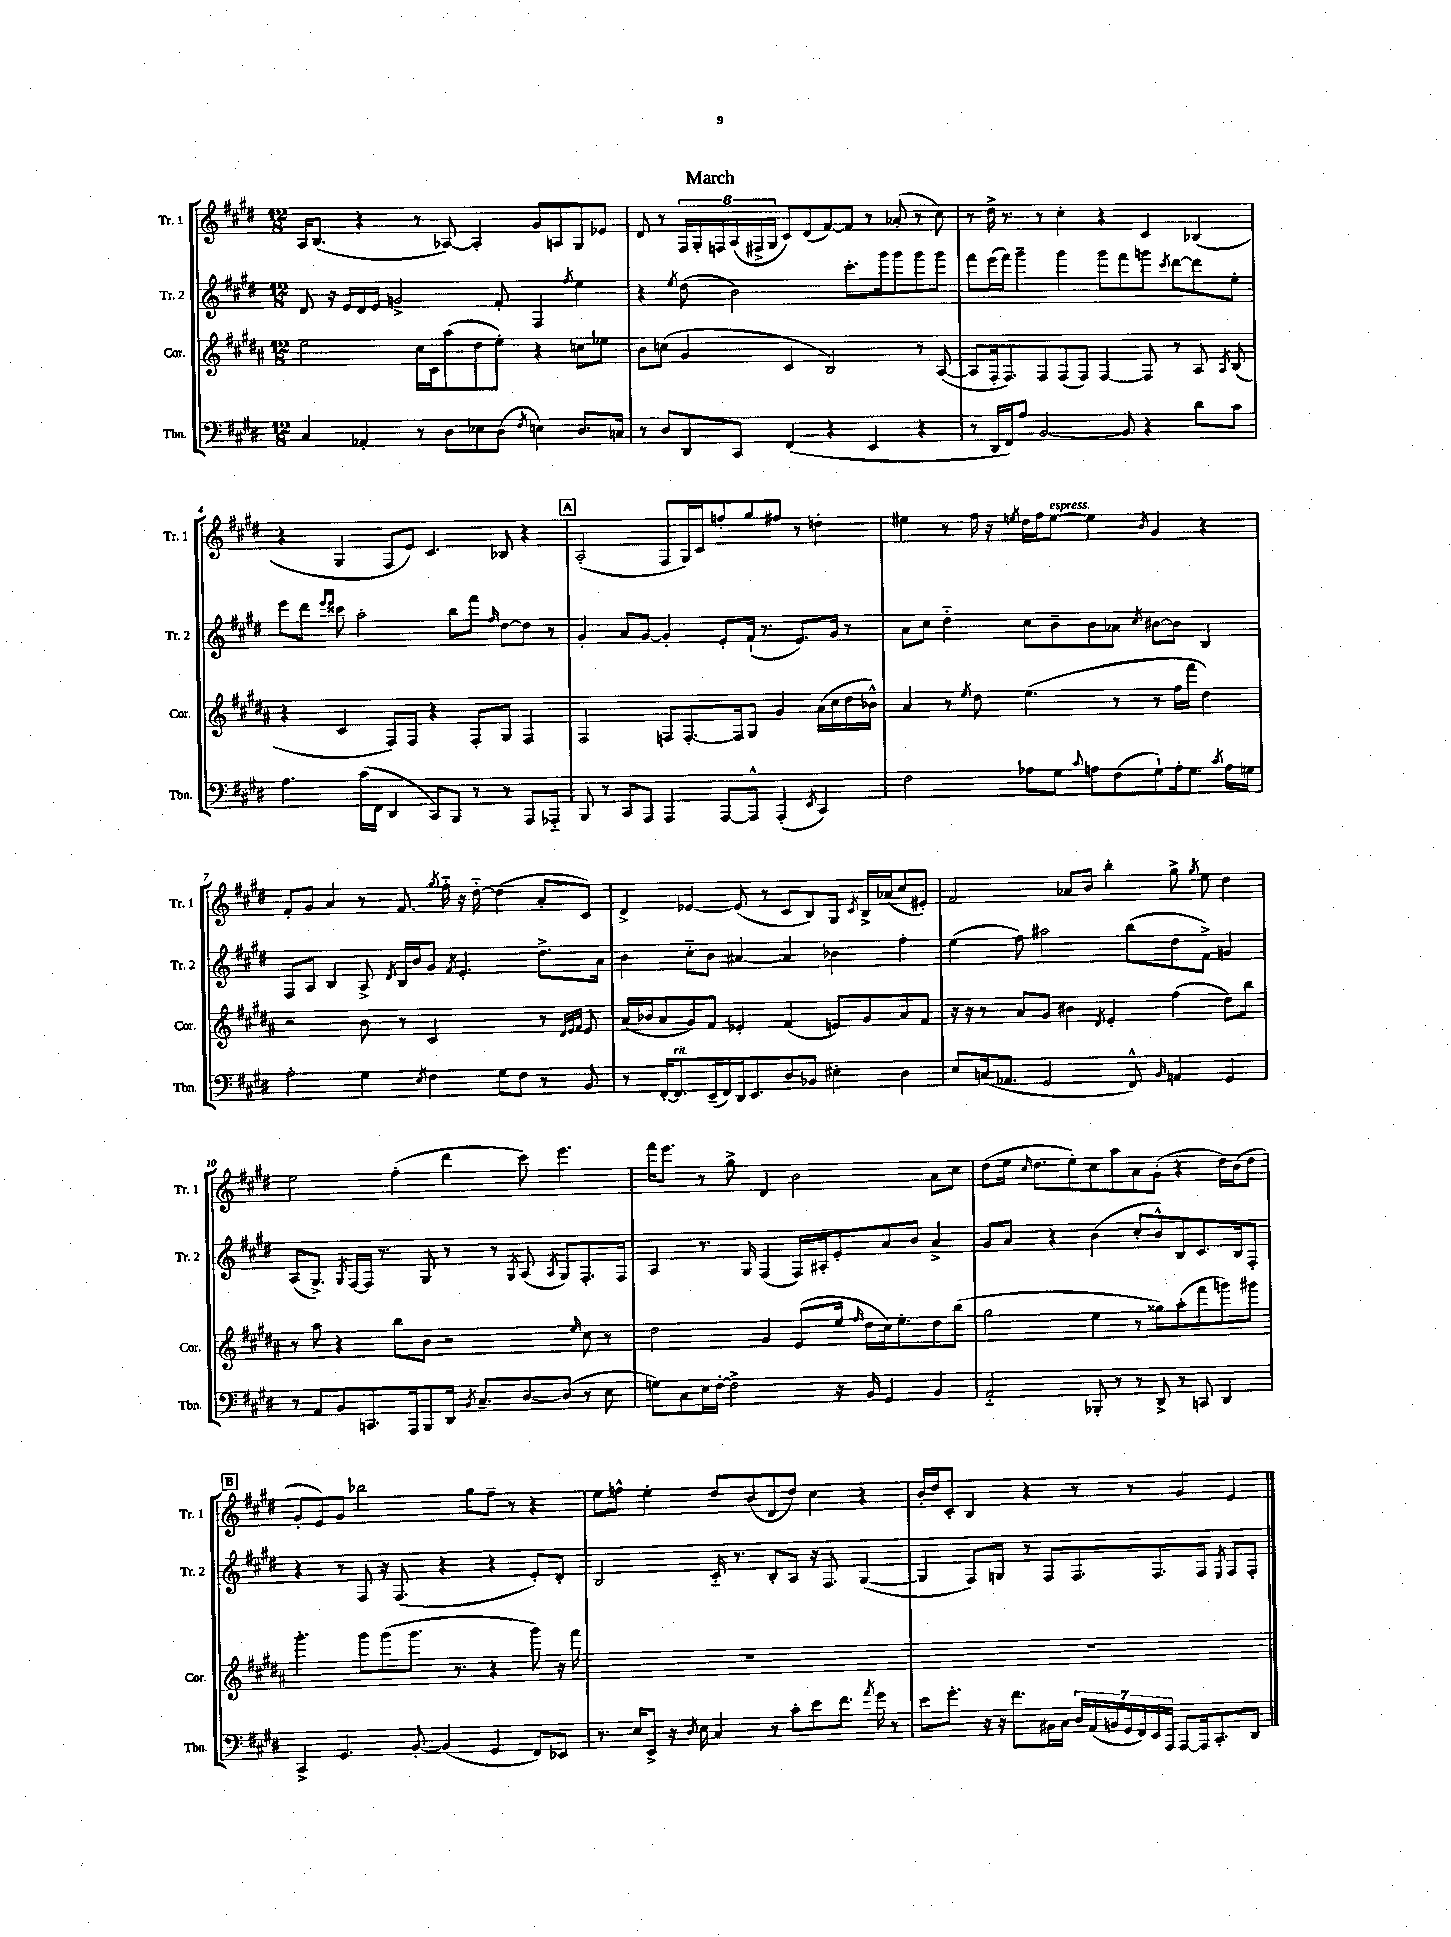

**kern	**kern	**kern	**kern
*staff4	*staff3	*staff2	*staff1
*clefF4	*clefG2	*clefG2	*clefG2
*k[f#c#g#d#]	*k[f#c#g#d#a#]	*k[f#c#g#d#]	*k[f#c#g#d#]
*M12/8	*M12/8	*M12/8	*M12/8
4C#	2ee	8d#	16A
.	.	.	(8.B
.	.	16r	.
.	.	16e	.
4AA-'	.	16d#	4r
.	.	16e	.
.	.	2g^	.
8r	16cc#	.	8r
.	16c#	.	.
8D#	(8aa#	.	[8A-)
8E-	8dd#	.	4A-']
(8D#	8ee')	8f#'	.
8qF#	.	.	.
4E)	4r	4F#	8g#
.	.	.	8A
.	.	8qff#	.
8.D#	8cc	4ee	8G#
.	8ee-	.	8e-
16C	.	.	.
=	=	=	=
8r	8b	4r	8d#
8D#	(8cc	.	8r
.	.	8qee	.
8DD#	4g#	(8dd#	24F#
.	.	.	24G#'
.	.	.	24F
8CC#	.	2b)	(24A
.	.	.	24F#^
.	.	.	24G#
(4FF#	4c#	.	8c#)
.	.	.	(8d#
4r	2B)	.	[8f#)
.	.	8.ccc#'	8f#]
4EE	.	.	8r
.	.	16ggg#	.
.	.	8ggg#	(8a-'
4r	8r	8ggg#	8r
.	([8A#	8ggg#	8cc#)
=	=	=	=
8r	8A#]	8fff#	8r
16DD#	16F#'	(16eee	16dd#^
16FF#)	8.F#)	16fff#)	8.r
8A	.	4ggg#~	.
[2BB	8F#	.	8r
.	(8F#	4ggg#	4cc#'
.	8F#)	.	.
.	[4F#	8ggg#	4r
8BB]	.	8fff#	.
4r	8F#]	8ggg	4c#
.	.	8qccc#	.
.	8r	[8ddd#	.
8d#	8A#	8ddd#]	(4B-
.	8qA#	.	.
8c#	(8B	8ee'	.
=	=	=	=
4.A	4r	8eee	4r
.	.	8ddd#	.
.	.	16qqeee	.
.	.	16qqeee	.
.	4c#	8ccc##	4G#
(16c#	.	2aa'	.
16FF#	.	.	.
4DD#	8F#)	.	8F#
.	8F#	.	8e)
8CC#)	4r	.	4.c#
8BBB	.	8bb	.
8r	8F#'	8fff#	.
.	.	16qqff#	.
8r	8G#	[8dd#	8B-
8AAA	4F#	8dd#]	4r
8AAA-'~	.	8r	.
=	=	=	=
8BBB	2F#	4g#'	(2A'
8r	.	.	.
8CC#	.	8a	.
8AAA	.	[8g#	.
4AAA	8F	4g#']	8F#
.	[8.F'	.	16G#)
.	.	.	16c#
[8AAA	.	8e'	8ff'
.	16F]	.	.
8AAA^^]	8G#	(16f#`	8gg#
.	.	8.r	.
(4AAA'	4g#	.	8ff#
.	.	8.e)	8r
8qEE	.	.	.
4CC#)	(16a#	.	4dd'
.	16cc#	16g#	.
.	16dd#	8r	.
.	16b-^^)	.	.
=	=	=	=
2F#	4a#	8a	4ee#
.	.	8cc#	.
.	8r	4dd#'~	8r
.	8qee	.	.
.	8dd#	.	16ff#
.	.	.	16r
.	.	.	8qee
8A-	(4.ee	8cc#	16dd#
.	.	.	16ff#
8G#	.	8b~	[8ee
8qqc#	.	.	.
8A	.	8b	4ee]
(8F#	8r	8a-	.
.	.	8qcc#	8qb
8G#`)	8r	[8b#	4g#
16A'	16ff#	8b#]	.
8.G#	16fff#	.	.
.	4dd#)	4B	4r
8qc#	.	.	.
16A	.	.	.
16G	.	.	.
=	=	=	=
2A'	2r	8F#	8f#'
.	.	8A	8g#
.	.	4B	4a
4G#	8b	8A^	8r
.	.	8qd#	.
.	8r	16B	8.f#
.	.	16b	.
8qE	.	.	.
4F#	2c#	8g#	.
.	.	.	8qgg#
.	.	.	16ff#'~
.	.	8qf#	.
.	.	4.e'	16r
.	.	.	[16dd#'~
8G#	.	.	(4dd#]
8F#	.	.	.
8r	8r	8.dd#^	8a'
.	32qqd#	.	.
.	32qqe	.	.
.	32qqf#	.	.
8BB	8e	.	8c#)
.	.	16a	.
=	=	=	=
8r	(16a#	4b	4d#^
.	16b-	.	.
[16FF#'	8a#	.	.
8.FF#]	.	.	.
.	8g#)	8cc#'~	[4e-
(16EE~	8f#	8b	.
16FF#)	.	.	.
16DD#	4e-'	[4a#	(8e-]
8.EE	.	.	.
.	.	.	8r
8D#	(4f#	4a#]	8c#
8BB-	.	.	8B)
4E#'	8e)	4b-	8G#
.	.	.	8qc#
.	8g#	.	16B^
.	.	.	(16a-
4D#	8a#	4ff#'	8cc#
.	8f#	.	8e#')
=	=	=	=
8E	16r	(4ee	2f#
.	16r	.	.
(16C	8r	.	.
8.AA-	.	.	.
.	8a#	8ff#)	.
2GG#	8g#	2aa#	.
.	4b#	.	8a-
.	.	.	8b
.	8qd#	.	.
.	4e'	.	4bb'
8FF#^^)	.	(8bb	.
16qqBB	.	.	.
4AA	(4ff#	8dd#	8gg#^
.	.	.	8qgg#
.	.	8f#^)	8ee
4GG#	8dd#)	4g	4dd#
.	8bb	.	.
=	=	=	=
8r	8r	(8A	2ee
8AA	8aa#	8.G#^)	.
8BB	4r	.	.
.	.	8qG#	.
.	.	[16F#	.
8.CC	.	16F#]	.
.	.	8.r	.
.	8bb	.	(4ff#'
16AAA	.	.	.
8BBB	8b	8G#	.
16DD#	2r	8r	4ddd#
8qBB	.	.	.
8.C#~	.	.	.
.	.	8r	.
.	.	8qG#	.
[8D#	.	(8A	8ccc#)
.	.	8qA	.
(8D#]	.	8G#)	4.eee
.	16qqee	.	.
8r	8cc#	8.F#'	.
8E	8r	.	.
.	.	16F#	.
=	=	=	=
8G)	2dd#	4A	16fff#
.	.	.	8.eee
8C#	.	.	.
16E	.	8.r	8r
[16F#'	.	.	.
2F#^]	.	.	8gg#^
.	.	16G#	.
.	4g#	(4F#	4d#
.	(8e	16F#)	2b
.	.	16A#'	.
16r	16ee	8e'	.
.	16qqff#	.	.
16BB	16dd#	.	.
4GG#	16cc#)	8a	.
.	8.ee'	.	.
.	.	8b	.
4BB	8dd#	4a^	8a
.	(8bb	.	8cc#
=	=	=	=
2AA'~	2gg#	8g#	(8dd#
.	.	8a	16ee
.	.	.	16qqcc#
.	.	.	8.dd#
.	.	4r	.
.	.	.	8ee')
8BBB-'	4ee	(4b	8cc#
8r	.	.	8aa
8r	8r	8cc#'	8a
8DD#^	8gg##)	8b^^)	(8g#'
8r	(8aa#'	8B	4r
8CC	8fff#	8.c#	.
4DD#	8ggg)	.	16dd#)
.	.	16B	(16b
.	8ggg#	8F#'	8dd#
=	=	=	=
4CC#^	4.ggg#'	4r	8g#'
.	.	.	8e)
4.GG#	.	8r	8g#
.	8ggg#	8F#	2bb-
.	(8ggg#	16r	.
.	.	(8.F#	.
[8BB'	8.ggg#	.	.
(4BB]	.	4r	.
.	8.r	.	.
.	.	.	8gg#
4GG#	4r	4r	8ff#~
.	.	.	8r
8FF#)	8ggg#)	8e')	4r
8EE-	16r	8d#'	.
.	16fff#	.	.
=	=	=	=
8.r	1.r	2B	8ee
.	.	.	8ff^^
16E	.	.	.
8EE^	.	.	4ee'
16r	.	.	.
8qD#	.	.	.
16E	.	.	.
4C#	.	16c#'~	8dd#
.	.	8.r	.
.	.	.	(8b
8r	.	8B'	8d#
8c#'	.	8A	8dd#)
8e	.	16r	4cc#
.	.	8.F#	.
8.f#	.	.	.
.	.	([4G#	4r
8qa	.	.	.
16g#	.	.	.
8r	.	.	.
=	=	=	=
8e	1.r	4G#]	16b'
.	.	.	16dd#
8.g#'	.	.	8c#'
.	.	8F#)	4B
16r	.	.	.
16r	.	8G	.
8.f#	.	.	.
.	.	8r	4r
16BB#	.	8F#	.
16C#	.	.	.
28D#	.	8.F#	8r
(28AA	.	.	.
28BB	.	.	.
28GG#	.	.	.
.	.	.	8r
28FF#)	.	.	.
28EE	.	.	.
.	.	8.F#	.
28AAA	.	.	.
[8AAA	.	.	4g#
16AAA]	.	8F#	.
8.CC#'	.	.	.
.	.	8qE	.
.	.	8F#	4e
8DD#	.	8F#'	.
==	==	==	==
*-	*-	*-	*-
